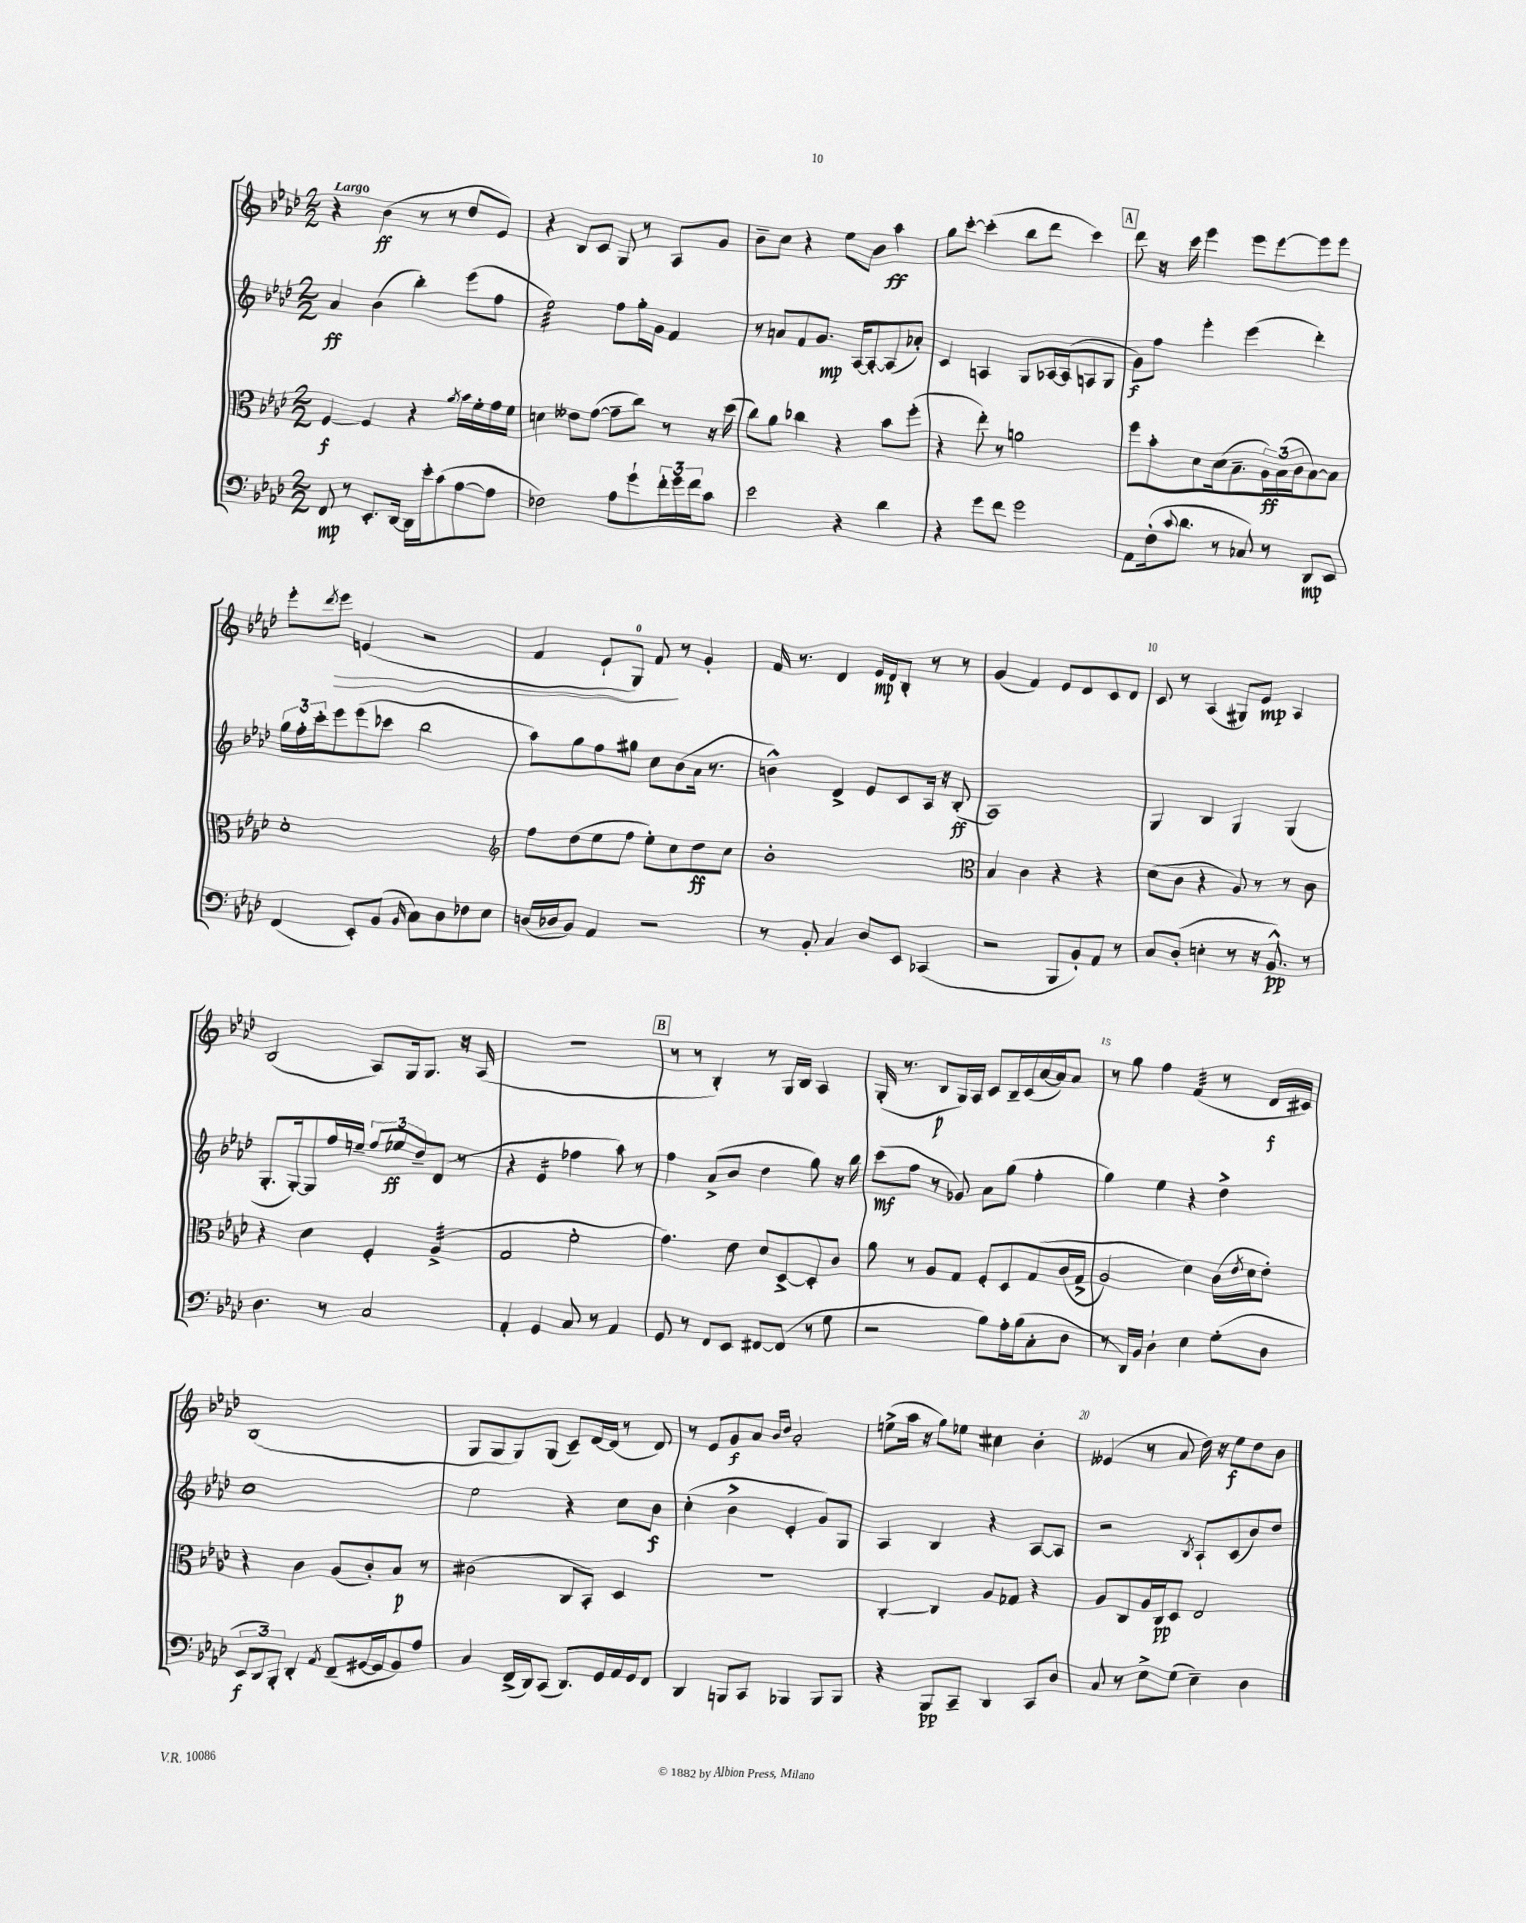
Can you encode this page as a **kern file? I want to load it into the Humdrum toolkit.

**kern	**kern	**kern	**kern
*staff4	*staff3	*staff2	*staff1
*clefF4	*clefC3	*clefG2	*clefG2
*k[b-e-a-d-]	*k[b-e-a-d-]	*k[b-e-a-d-]	*k[b-e-a-d-]
*M2/2	*M2/2	*M2/2	*M2/2
8FF	[4F	4a-	4r
8r	.	.	.
8.EE-'	4F]	(4b-	(4b-
[16DD-	.	.	.
16DD-]	4r	4bb-')	8r
16e-'	.	.	.
(8c	.	.	8r
.	8qa-	.	.
[8A-	16b-	(8eee-	8dd-
.	16f'	.	.
8A-]	16g	8ff	8e-)
.	16f	.	.
=	=	=	=
2F-)	4d	2ee-)	4r
.	8e--	.	8B-
.	([8g	.	8c
8A-	8g~]	8ff	8G
8g`	8cc)	16gg'	8r
.	.	16g	.
24f'	8r	4f	8A-
24g	.	.	.
24f	.	.	.
8c	16r	.	8g
.	(16dd-	.	.
=	=	=	=
2e-	8cc)	8r	8b-~
.	8a-	8a	8cc
.	4cc-	8f	4r
.	.	8.g	.
4r	4r	.	8ee-
.	.	[16A-	.
.	.	8A-'_	8b-
4d-	8b-	(8A-]	4aa-
.	(8ff'	8a-')	.
=	=	=	=
4r	4r	4c	8gg
.	.	.	[8ccc'
8g	8ee-')	4A	(4ccc']
8f	8r	.	.
2g	2a	8G	8bb-
.	.	[16A-	8ddd-
.	.	(16A-]	.
.	.	8A	4ccc)
.	.	8G	.
=	=	=	=
8AA-	8ff	8g)	8ddd-
(16F'	8b-'	8ff	16r
8qqc	.	.	.
8.d-	.	.	16ccc
.	8d-	4eee-'	4eee-
8r	(16d-	.	.
.	8.B-~	.	.
8C-)	.	(4eee-	8eee-
8r	24A-)	.	[8eee-
.	(24B-	.	.
.	24c	.	.
8DD-	[8B-)	4ddd-')	8eee-]
8EE-	8B-]	.	8eee-
=	=	=	=
(4FF	1d-'	24gg	8eee-'
.	.	24ff'	.
.	.	24ccc'	.
.	.	.	8qddd-
.	.	8eee-	8eee-
8EE-')	.	(8eee-	(4e
(8BB-	.	8ccc-	.
16qqBB-	.	.	.
8C)	.	2bb-	2r
8D-	.	.	.
8F-	.	.	.
8E-	.	.	.
=	=	=	=
*	*clefG2	*	*
(16D	8ff	8aa-)	4f
16D-	.	.	.
8BB-)	(8dd-	8gg	.
4AA-	8ee-	8ff	8e-`
.	8ff	8gg#	8G)
2r	8ee-')	8cc	8f
.	8cc	(8b-	8r
.	8dd-	16a-	4g'
.	.	8.r	.
.	8cc	.	.
=	=	=	=
8r	1b-'	4b^^)	16f
.	.	.	8.r
8BB-'	.	.	.
4C	.	4d-^	4d-
8D-	.	8e-	16e-
.	.	.	16d-
8EE-	.	8c	8B-'
(4CC-	.	16A-	8r
.	.	16r	.
.	.	(8B-'	8r
=	=	=	=
*	*clefC3	*	*
2r	4B-	1A-)	(4g
.	4c	.	4f)
8BBB-	4r	.	8e-
8BB-')	.	.	8d-
8AA-	4r	.	8c
8r	.	.	8d-
=	=	=	=
8C	(8d-	4G	8c
(8D-'	8c	.	8r
4E'	4r	4B-	(4A-
8r	8A-)	4G	8G#)
16r	8r	.	8e-
8.BB-^^)	.	.	.
.	8r	(4G	4A-
8r	8c	.	.
=	=	=	=
4.D-	4r	8.G'	(2B-
.	.	[16G')	.
.	4d-	8G]	.
8r	.	16ff	.
.	.	16ee~	.
2C	4F'	12ff	8A-)
.	.	12ee-	.
.	.	.	16G
.	.	12dd-~	.
.	.	.	8.G
.	(4A-^	(8d-	.
.	.	8r	16r
.	.	.	(16A-
=	=	=	=
4AA-'	2G	4r	1r
4GG	.	4e-	.
8C	2f'	4ff-	.
8r	.	.	.
4AA-	.	8aa-)	.
.	.	8r	.
=	=	=	=
8GG	4.g)	4ff	8r
8r	.	.	8r
8FF	.	(8a-^	4B-')
8EE-	8e-	8b-	.
[8FF#	8d-	4dd-	8r
(8FF#]	[8D-^	.	16G
.	.	.	16B-
8r	8D-']	8gg)	4A-
8G	8c	16r	.
.	.	16bb-	.
=	=	=	=
2r	8a-	(8ccc	(16G'
.	.	.	8.r
.	8r	8ff	.
.	8A-	8r	8B-
.	8G	8g-)	16G)
.	.	.	16A-
8B-)	8F'	8a-	8c
16A-'	8D-	(8gg	16B-~
(16B-	.	.	(16c
8C'	&(8G	4ff'	[16a-
.	.	.	16a-])
8D-	(16c	.	8a-
.	16G^	.	.
=	=	=	=
8r	2A-)	4gg)	8r
16DD-)	.	.	8gg
16BB-	.	.	.
4D-`	.	4ee-	4ff
4E-	4d-&)	4r	(4f
(8G'	(16c	4dd-^	8r
.	8qe-	.	.
.	16d-	.	.
8D-	8e-')	.	16d-
.	.	.	16c#)
=	=	=	=
12EE-	4r	1cc	(1B-
12DD-)	.	.	.
12BBB-'	.	.	.
4DD-'	4c	.	.
8qAA-	.	.	.
(8FF~	(8A-	.	.
[16GG#	8c')	.	.
16GG#]	.	.	.
8BB-)	8B-	.	.
8A-	8r	.	.
=	=	=	=
4C	(2c#	2ee-	8G
.	.	.	8G
(16FF^	.	.	8G)
16DD-)	.	.	.
(8CC	.	.	(8G
8.DD-)	8C	4r	8c~)
.	8BB-')	.	[16d-
16GG	.	.	(16d-]
16AA-	4D-	8cc	8r
16GG	.	.	.
8FF	.	8b-	8d-)
=	=	=	=
4DD-	1r	(4cc'	8r
.	.	.	8e-
8BBB	.	4b-^	8g
8CC	.	.	8a-
.	.	.	16qqb-
.	.	.	16qqdd-
4BBB-	.	4e-'	2a-'
8BBB-	.	8g)	.
8BBB-	.	8G	.
=	=	=	=
4r	[4C'	4A-	(8ee^
.	.	.	16aa-
.	.	.	16r
8BBB-	4C]	4B-	8gg)
8CC~	.	.	8ee-
4DD-	8A-	4r	4cc#
.	8G-	.	.
8CC	4r	[8A-	4b-'
8D-	.	8A-]	.
=	=	=	=
8C	8A-	2r	(4e--
8r	8C	.	.
8E-^	16A-	.	8r
.	16C	.	.
(8G	8D-	.	8a-
.	.	8qB-	.
4E-~)	2E-	8A-`	16dd-)
.	.	.	16r
.	.	(8c	8ee-
4D-	.	8b-)	8dd-
.	.	8dd-	8b-
==	==	==	==
*-	*-	*-	*-
